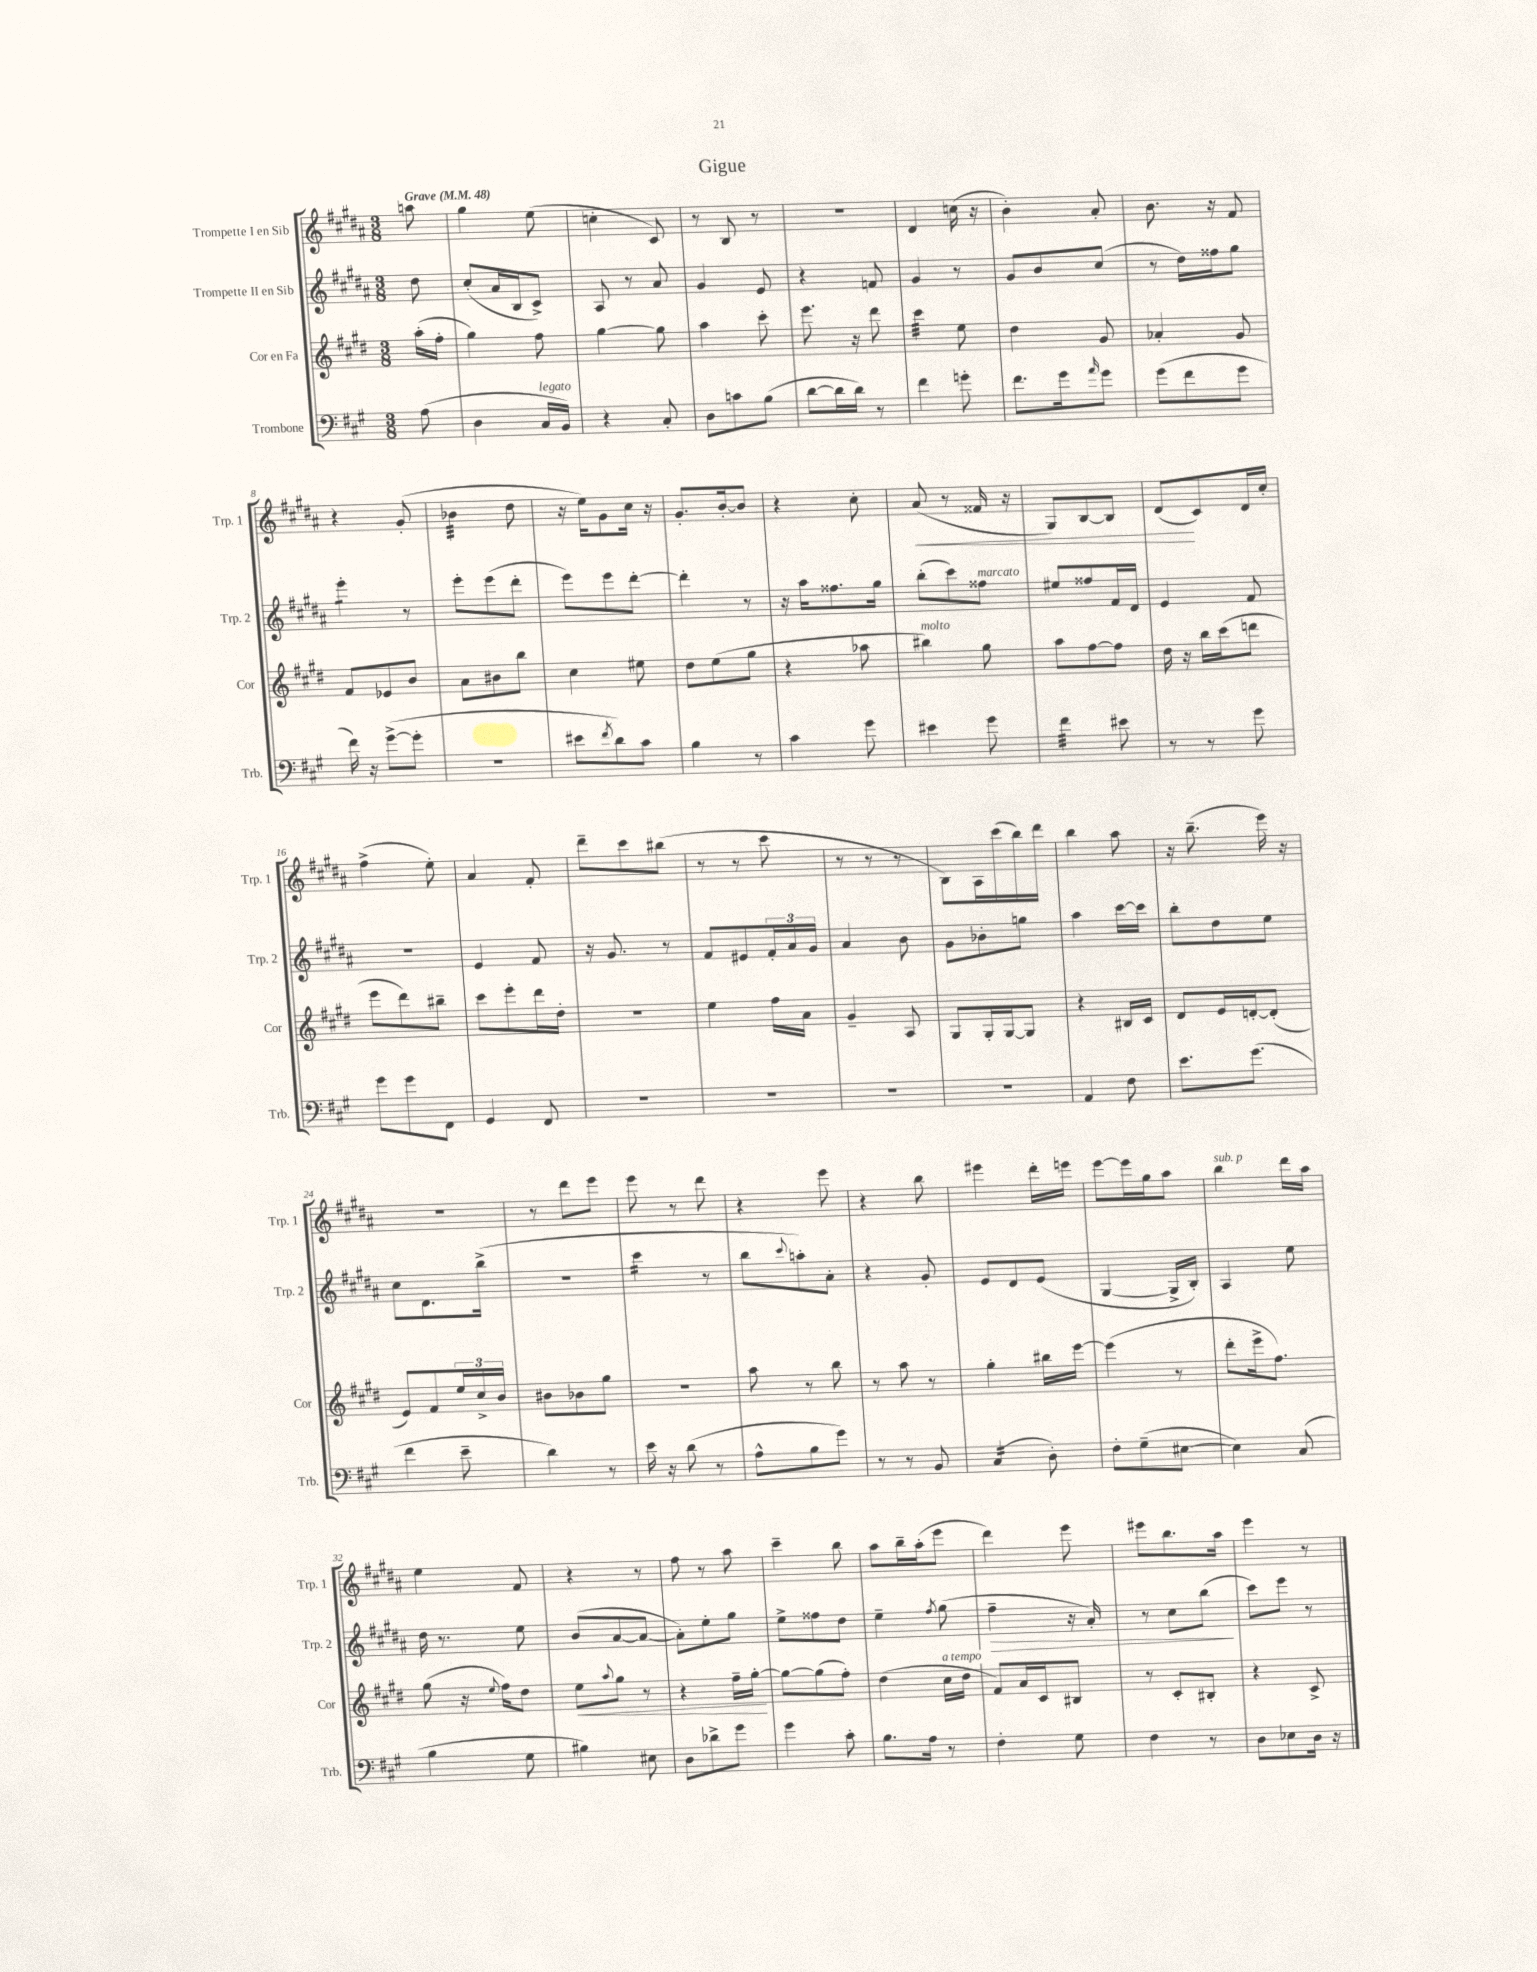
\header { title = "Gigue" }
<<
\new StaffGroup <<
\new Staff = "s0" \with { instrumentName = "Trompette I en Sib" shortInstrumentName = "Trp. 1" } {
    \clef treble \key b \major \numericTimeSignature \time 3/8 \partial 8 \tempo "Grave" 4 = 48
    a''8 |
    gis''4 e''8( |
    c''4-. cis'8) |
    r8 b8 r8 |
    R4. |
    dis'4 c''16( r16 |
    b'4-.) ais'8-. |
    b'8. r16 fis'8 |
    r4 gis'8-.( |
    bes'4:32 dis''8 |
    r16 e''16) gis'8 cis''16 r16 |
    gis'8.-. b'16~-. b'8 |
    r4 cis''8-. |
    ais'8\<( r8 fisis'16 r16 |
    gis8) b8~ b8 |
    dis'8\!( cis'8) dis'16 cis''16-. |
    fis''4->( e''8-.) |
    ais'4 fis'8-. |
    dis'''8-- cis'''8 bis''8( |
    r8 r8 cis'''8 |
    r8 r8 r8 |
    b8) ais16 cis'''16( b''16) dis'''16 |
    b''4 ais''8 |
    r16 b''8.--( e'''16) r16 |
    R4. |
    r8 dis'''8 e'''8 |
    e'''8 r8 dis'''8 |
    r4 e'''8 |
    r4 b''8 |
    eis'''4 dis'''16-. e'''16 |
    e'''8~ e'''16 gis''16 ais''8 |
    b''4^\markup { \italic "sub. p" } dis'''16 ais''16 |
    e''4 fis'8 |
    r4 r8 |
    fis''8 r8 ais''8 |
    cis'''4-- b''8 |
    ais''8 b''16-- ais''16-.( e'''8 |
    dis'''4) e'''8 |
    eis'''8 b''8. ais''16 |
    e'''4 r8 \bar "|." |
}
\new Staff = "s1" \with { instrumentName = "Trompette II en Sib" shortInstrumentName = "Trp. 2" } {
    \clef treble \key b \major \numericTimeSignature \time 3/8 \partial 8
    dis''8 |
    cis''8-.( ais'16 b16 cis'8->) |
    ais8 r8 ais'8 |
    gis'4 e'8 |
    r4 f'8 |
    gis'4 r8 |
    gis'8 b'8 cis''8( |
    r8 dis''16) fisis''16 gis''8 |
    e'''4:8-. r8 |
    e'''8-. e'''8( dis'''8-. |
    e'''8) e'''8 dis'''8~-. |
    dis'''4-. r8 |
    r16 ais''16 fisis''8. gis''16 |
    b''8-.( cis'''8) fisis''8^\markup { \italic "marcato" } |
    eis''8 fisis''8 fis'16 dis'16 |
    e'4 fis'8 |
    R4. |
    e'4 fis'8 |
    r16 gis'8. r8 |
    fis'8 eis'8 \tuplet 3/2 { fis'16-. ais'16 gis'16 } |
    ais'4 b'8 |
    gis'8 bes'8-. g''8 |
    ais''4 cis'''16~ cis'''16 |
    b''8-. dis''8 e''8 |
    cis''8 dis'8. b''16->( |
    R4. |
    cis'''4:16 r8 |
    b''8 \appoggiatura { cis'''8 } a''8-.) ais'8-. |
    r4 gis'8-. |
    e'8 dis'8 e'8( |
    gis4~ gis16-> b16-.) |
    ais4 e''8 |
    dis''16 r8. e''8 |
    b'8( ais'8~ ais'8~ |
    ais'8-.) e''8-. gis''8 |
    e''8-> fisis''8 dis''8 |
    e''4-- \acciaccatura { fis''8 } gis''8( |
    fis''4--\> r16 ais'16-.) |
    r8 cis''8 b''8\!( |
    cis'''8) e'''8 r8 \bar "|." |
}
\new Staff = "s2" \with { instrumentName = "Cor en Fa" shortInstrumentName = "Cor" } {
    \clef treble \key e \major \numericTimeSignature \time 3/8 \partial 8
    a''16-.( fis''16-. |
    gis''4) fis''8 |
    gis''4~ gis''8 |
    a''4 cis'''8-. |
    e'''8. r16 dis'''8 |
    cis'''4:32 e''8 |
    dis''4 gis'8 |
    aes'4-. gis'8 |
    fis'8 ees'8 b'8 |
    a'8 bis'8 b''8 |
    cis''4 eis''8 |
    dis''8 e''8( gis''8 |
    r4 aes''8 |
    bis''4^\markup { \italic "molto" }) gis''8 |
    a''8 fis''8~ fis''8 |
    dis''16 r16 b''16 cis'''16( d'''8 |
    e'''8 dis'''8) bis''8-- |
    cis'''8 e'''8-. dis'''16 dis''16-. |
    R4. |
    e''4 fis''16 a'16 |
    gis'4-- a8 |
    gis8 gis16-. gis16~ gis8 |
    r4 bis16 cis'16 |
    dis'8 e'16 d'16~-. d'8-.( |
    e'8) fis'8 \tuplet 3/2 { e''16 cis''16-> b'16 } |
    bis'8 bes'8 gis''8 |
    R4. |
    a''8 r8 b''8 |
    r8 a''8 r8 |
    gis''4-. bis''16 e'''16~ |
    e'''4( r8 |
    dis'''8-. e'''16-> fis''8.) |
    gis''8( r16 \appoggiatura { e''8 } fis''16) dis''8 |
    e''8\< \appoggiatura { a''8 } gis''8 r8 |
    r4 fis''16-- gis''16~-.\! |
    gis''8~ gis''8( fis''8-.) |
    dis''4( cis''16^\markup { \italic "a tempo" } dis''16 |
    fis'8) a'16 cis'16 bis8 |
    r8 cis'8-. bis8-. |
    r4 cis'8-> \bar "|." |
}
\new Staff = "s3" \with { instrumentName = "Trombone" shortInstrumentName = "Trb." } {
    \clef bass \key a \major \numericTimeSignature \time 3/8 \partial 8
    a8( |
    d4 cis16^\markup { \italic "legato" } b,16) |
    r4 cis8-. |
    d8 c'8 b8( |
    d'8~ d'16 d'16) r8 |
    fis'4 g'8-. |
    fis'8. gis'16 \grace { a'16 } gis'8 |
    gis'8( fis'8 gis'8 |
    fis'16) r16 gis'8~->( gis'8-. |
    R4. |
    eis'8 \acciaccatura { fis'8 } d'8) cis'8 |
    b4 r8 |
    cis'4 gis'8 |
    eis'4 gis'8 |
    fis'4:32 eis'8 |
    r8 r8 gis'8 |
    gis'8 gis'8 fis,8 |
    gis,4 fis,8 |
    R4. |
    R4. |
    R4. |
    R4. |
    a,4 fis8 |
    e'8. gis'8.( |
    fis'4 e'8-- |
    d'4) r8 |
    e'16 r16 d'8( r8 |
    a8-^ b8 gis'8) |
    r8 r8 b,8 |
    cis4:16( d8-.) |
    fis8-. gis8--( eis8~ |
    eis4) cis8( |
    b4 gis8 |
    bis4) eis8 |
    d8 des'8-> gis'8 |
    gis'4 cis'8-. |
    b8. a16 r8 |
    fis4-. gis8 |
    fis4 r8 |
    d8 ees8 d16 r16 \bar "|." |
}
>>
>>
